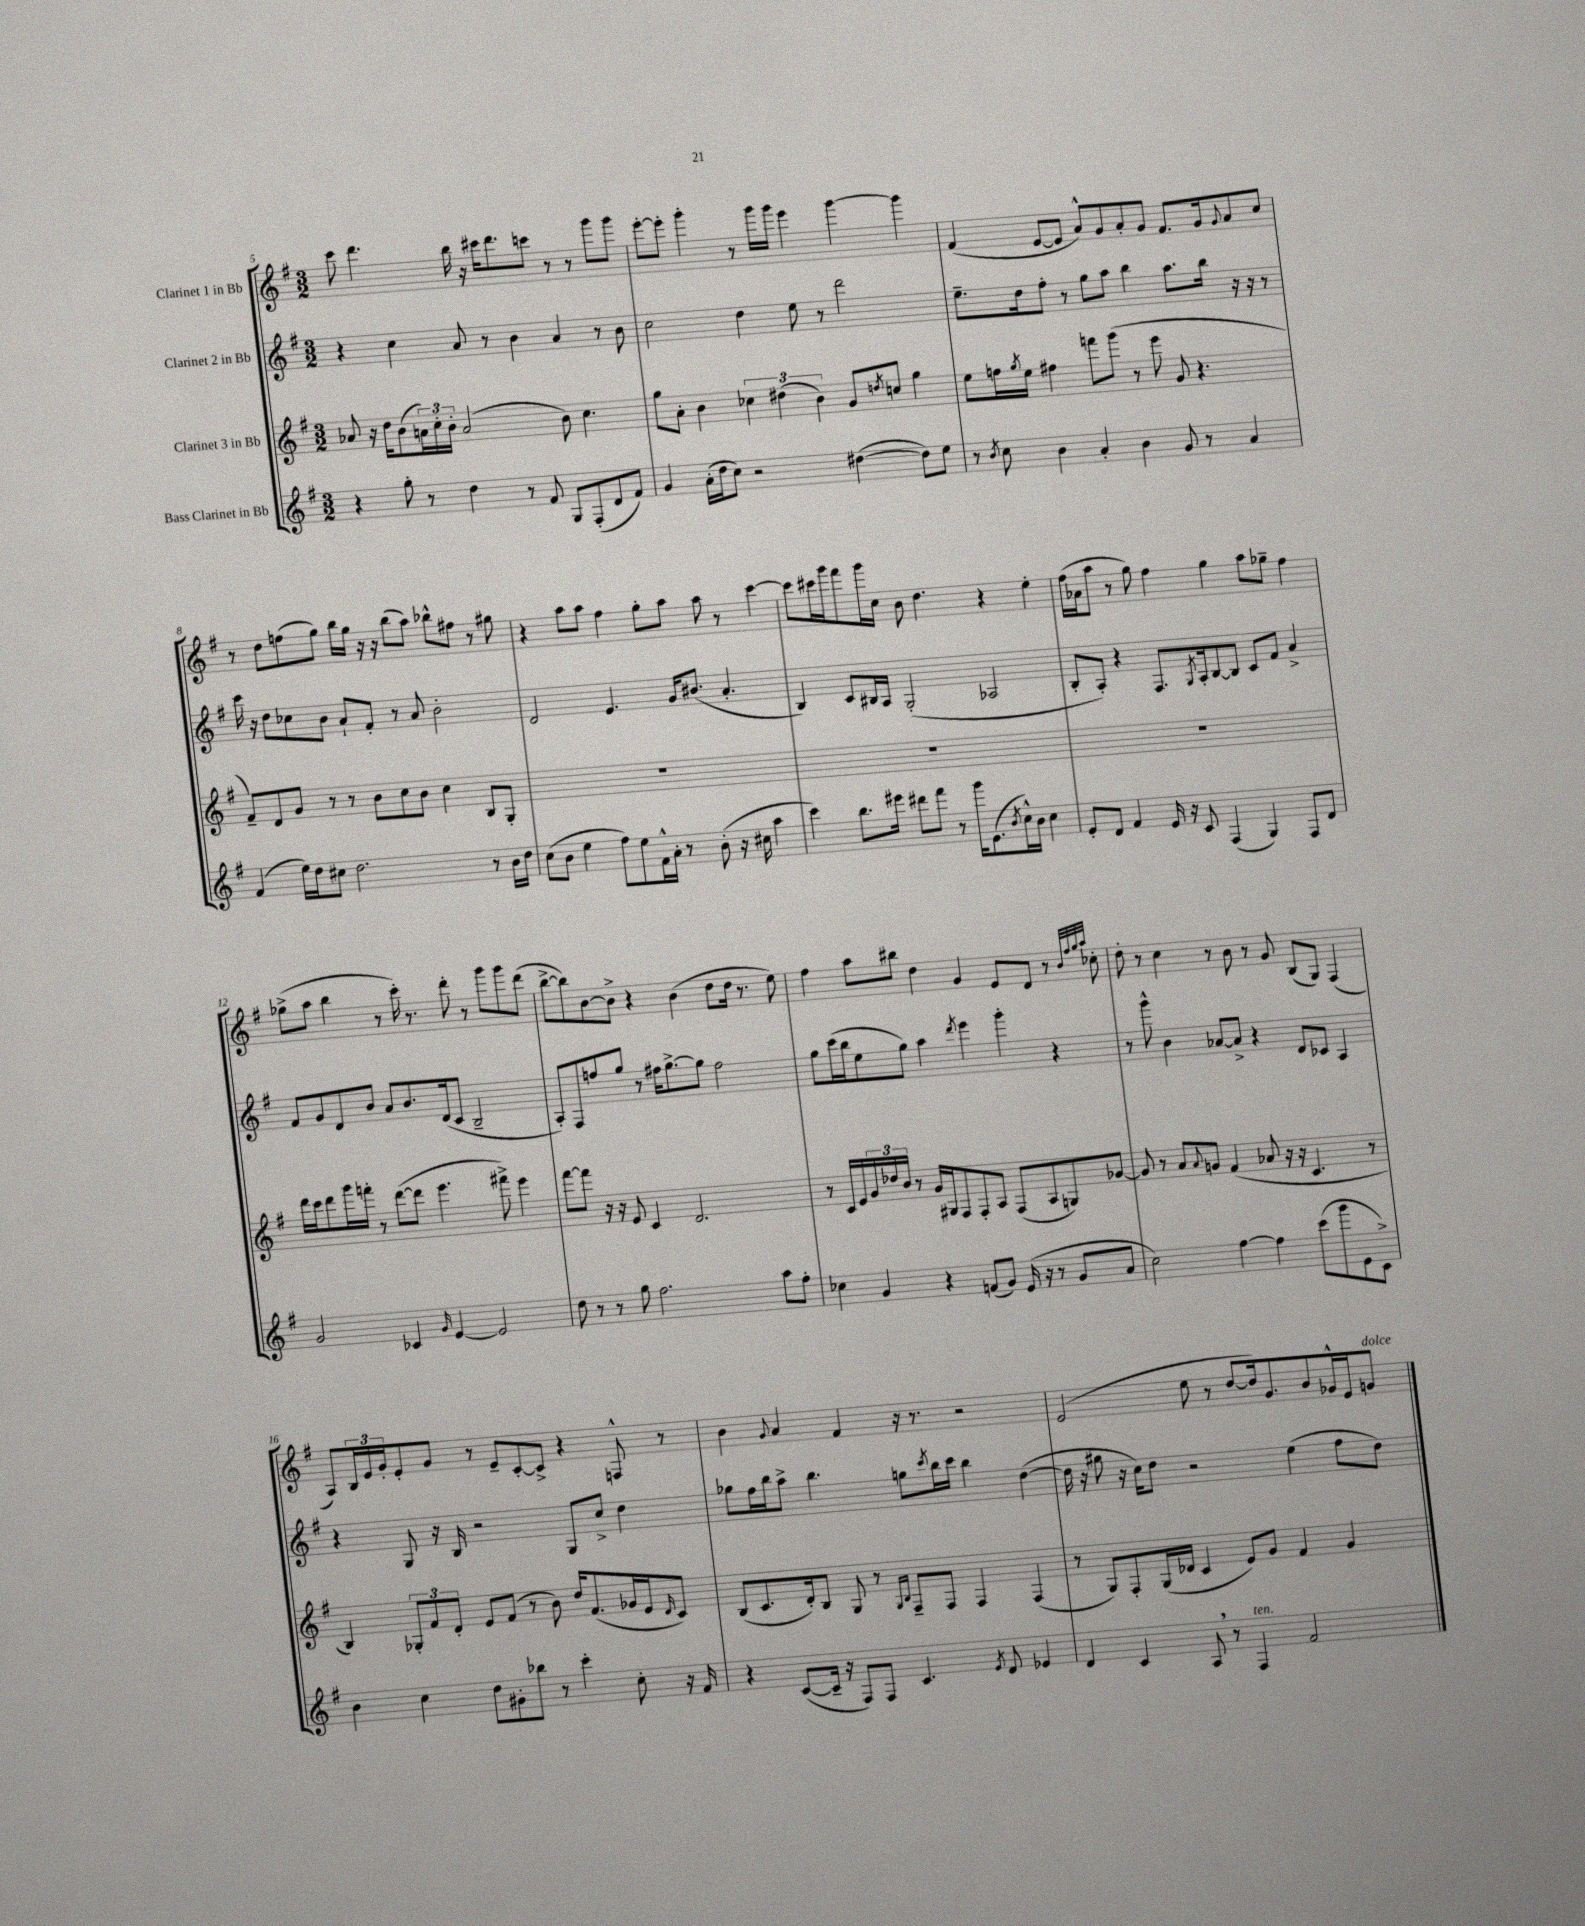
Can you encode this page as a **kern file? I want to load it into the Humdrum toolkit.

**kern	**kern	**kern	**kern
*staff4	*staff3	*staff2	*staff1
*clefG2	*clefG2	*clefG2	*clefG2
*k[f#]	*k[f#]	*k[f#]	*k[f#]
*M3/2	*M3/2	*M3/2	*M3/2
4r	8a-/	4r	8ccc\
.	16r	.	4.ddd\
.	16dd\LK	.	.
8gg'\	(8b\	4cc\	.
8r	24a\L)	.	.
.	24cc'\	.	.
.	24b'\JJ	.	.
4dd\	(2a/	8a/	16bb\
.	.	.	16r
.	.	8r	16ccc#\LK
.	.	.	8.ddd\
8r	.	4b\	.
8f#/	.	.	8ccc\J
8G/L	8b\)	4a/	8r
(8F#'/	4.cc\	.	8r
8d/	.	8r	8ggg\L
8f#/J)	.	8b\	8ggg\J
=	=	=	=
4g/	8gg\L	2cc\	[8eee'\L
.	8a'\J	.	8eee'\]J
(16a'\LL	4b\	.	4ggg'\
16dd\J	.	.	.
8cc\J)	.	.	.
2r	6cc-\	4dd\	8r
.	.	.	16ggg\LL
.	(6dd#\	.	.
.	.	.	16ggg\JJ
.	.	8ee\	4eee\
.	6b\)	.	.
.	.	8r	.
([4dd#\	8g/L	2ddd\	[4ggg\
.	8qdd/	.	.
.	8cc/J	.	.
8dd#\]L)	4gg\	.	4ggg\]
8ee\J	.	.	.
=	=	=	=
8r	8ee\L	8.ee~\L	(4f#/
8qb/	.	.	.
8cc\	16ff\L	.	.
.	8qgg/	.	.
.	16ee\JJ	16dd\k	.
4b\	4ff#\	8ff#'\J	[8e/L
.	.	8r	8e/]J
4a'/	8fff\L	8gg\L	8a^^/L)
.	(8ggg\J	8aa\J	8g/
4b\	8r	4bb\	8a'/
.	8eee\	.	8g/J
8g/	8g/	8.aa\L	8.f#/L
8r	4.r	.	.
.	.	16bb\Jk	16g/k
.	.	.	8qqg/
4a/	.	16r	8a/
.	.	16r	.
.	.	8r	8cc/J
=	=	=	=
(4f#/	8f#~/L)	16ccc\	8r
.	.	16r	.
.	8d/	8dd\L	8dd\L
16ee\LL)	8g/J	8cc-\	(8ff\
16dd\J	.	.	.
8cc#\J	8r	8b\J	8gg\J)
2.dd\	8r	8a`/L	16bb\LL
.	.	.	16gg\JJ
.	8b\L	8f#'/J	16r
.	.	.	16r
.	8cc\	8r	(8bb\L
.	8b\J	8a/	8aa\J)
.	4cc\	2b'\	8bb-^^\L
.	.	.	8ff#\J
8r	8B/L	.	8r
16b\LL	8G'/J	.	8gg#\
16dd\JJ	.	.	.
=	=	=	=
(8cc\L	1.r	2d/	4r
8b\J	.	.	.
4ee\	.	.	8aa\L
.	.	.	8aa\J
8ff#\L)	.	4.e/	4ff#\
8ee\	.	.	.
16f#^^\L	.	.	8gg'\L
16a'\JJ	.	.	.
8r	.	16g/LK	8aa\J
.	.	(8.b#/J	.
(8b'\	.	.	8aa\
16r	.	4.a'/	8r
16cc#\	.	.	.
4aa\	.	.	[4ccc\
=	=	=	=
4ccc\)	1.r	4B/)	8ccc\]L
.	.	.	16ccc#\L
.	.	.	16ggg\J
8.bb\L	.	8c/L	8fff#\
.	.	16B#/L	16ggg\L
16eee#\Jk	.	16A/JJ	16cc\JJ
8ddd#\L	.	(2G'/	8b\
8fff#\J	.	.	4.dd\
8r	.	.	.
16ggg\LK	.	.	.
(8.e\	.	.	.
.	.	2A-/	4r
8qb/	.	.	.
16cc^^\L)	.	.	.
16b\JJ	.	.	.
4cc\	.	.	4ee'\
=	=	=	=
8e'/L	1.r	8B'/L	(16ff#\LL
.	.	.	16a-\J
8d/J	.	8A'/J)	8aa\J
4f#/	.	4r	8r
.	.	.	8gg\)
16e/	.	8.F#/L	4ff#\
16r	.	.	.
8c/	.	.	.
.	.	8qG/	.
.	.	16A'/k	.
(4F#/	.	[8B/	4gg\
.	.	8B/]J	.
4G/)	.	8c/L	8aa\L
.	.	8f#/J	8gg-~\J
8F#/L	.	4a^/	4ff#\
8d/J	.	.	.
=	=	=	=
2g/	16ddd\LL	8f#/L	(8gg-^\L
.	16ccc\J	.	.
.	8ddd\	8g/	8aa\J
.	16ggg\L	8d/	4bb\
.	16fff'\JJ	.	.
.	8r	8b/J	.
4c-/	([8ddd\L	8a/L	8r
.	8ddd\]J	8.b/	16ccc'\)
.	.	.	8.r
16qqg/	.	.	.
[4e/	4.eee\	.	.
.	.	(16d/k	.
.	.	8c/J	8ddd'\
2e/]	.	2B~/	8r
.	8fff#^\)	.	8ggg\L
.	4eee\	.	8ggg\
.	.	.	(8ddd\J
=	=	=	=
8dd\	[8fff#\L	8A'/L)	[8bb^\L
8r	8fff#\]J	8F#/	8bb\])
8r	16r	8ff/	[8b\
.	16r	.	.
8gg\	8e/	8gg/J	8b^\]J
2.ff#\	4c/	8r	4r
.	.	16ff#\LK	.
.	.	[8.gg^\	.
.	2.d/	.	(4b\
.	.	8gg\]J	.
.	.	2ff#\	8dd\L
.	.	.	16dd\Jk
.	.	.	8.r
8aa\L	.	.	.
8ff#'\J	.	.	8ee\)
=	=	=	=
4cc-\	8r	8gg\L	4ff#\
.	16c/LL	(16ccc\L	.
.	16e/	16bb\J	.
4g/	24g/	8ee\	8aa\L
.	24dd-/	.	.
.	24b/JJ	.	.
.	8r	8gg\J)	8bb#\J
4r	16g/LL	4aa\	4dd\
.	16G#/J	.	.
.	8F#/	.	.
.	.	8qddd/	.
(8f/L	8F#'/	4eee\	4g/
8g/J)	8A/J	.	.
(16e/	(8F#/L	4ggg'\	8e/L
16r	.	.	.
8r	8A/	.	8d/J
8g/L	8G/)	4r	8r
.	.	.	32qqb/LLL
.	.	.	32qqff#/
.	.	.	32qqgg/
.	.	.	32qqaa/JJJ
8a/J	[8g-/J	.	8cc-'\
=	=	=	=
2cc\)	8g-/]	8r	8dd'\
.	8r	8ggg^^\	8r
.	8a/L	4b\	4cc\
.	8qqa/	.	.
.	8g/J	.	.
[4ff#\	(4f#/	[8a-/L	8r
.	.	8a-^/]J	8b\
4ff#\]	8a-/	4r	8r
.	16r	.	8g/
.	16r	.	.
(8ccc\L	4.c/	8d/L	(8B/L
8ggg\	.	8c-/J	8G/J)
8e\	.	4A/	(4F#/
8c^\J)	8r	.	.
=	=	=	=
4b\	4B/)	4r	8A/L)
.	.	.	24B/L
.	.	.	24e/
.	.	.	24g'/J
4cc\	12G-'/L	8G/	8e'/
.	12f#/	.	.
.	.	16r	8g/J
.	12d'/J	.	.
.	.	16B/	.
8dd\L	8e/L	2r	8r
8g#'\	(8f#/J	.	8e~/L
8bb-\J	8r	.	[8c'/
8r	8b\)	.	8c^/]J
4ccc'\	16dd/LK	8G/L	4r
.	(8.f#/	.	.
.	.	8cc^/J	.
8cc'\	16g-/L	4dd\	8F^^/
.	16e/J	.	.
.	16qqd/	.	.
16r	8c/J)	.	8r
16f#/	.	.	.
=	=	=	=
4r	(8B/L	8gg-\L	4b\
.	8.c/	16ff#\L	.
.	.	16bb\J	.
.	.	.	8qqg/
([8c/L	.	8aa^\J	4a/
.	16d'/k)	.	.
16c~/]Jk	8B/J	4.bb\	.
16r	.	.	.
8F#/L)	8G/	.	4f#/
8F#/J	8r	.	.
.	16qqG/LL	.	.
.	16qqB/JJ	.	.
4.c/	8F#~/L	8gg\L	16r
.	.	.	8.r
.	.	8qccc/	.
.	8F#/J	16bb\L	.
.	.	16ccc\JJ	.
.	4F#/	4bb\	2r
8qe/	.	.	.
8d/	.	.	.
4e-/	(4F#/	([4dd\	.
=	=	=	=
4d/	8r	16dd\]	(2e/
.	.	16r	.
.	8G/L)	8gg#\	.
4c/	8F#'/	16r	.
.	.	16cc\LK)	.
.	(16G/L	8dd\J	.
.	16d-/JJ	.	.
8A/	4c/	2r	8ee\
8r	.	.	8r
4F#/	8e/L)	.	[8dd/L
.	8g/J	.	16dd/]k)
.	.	.	8.g/
2f#/	4f#/	(4ee\	.
.	.	.	8b/
.	4g/	8ff#\L	16g-^^/L
.	.	.	16e/J
.	.	8dd\J)	8g/J
==	==	==	==
*-	*-	*-	*-
